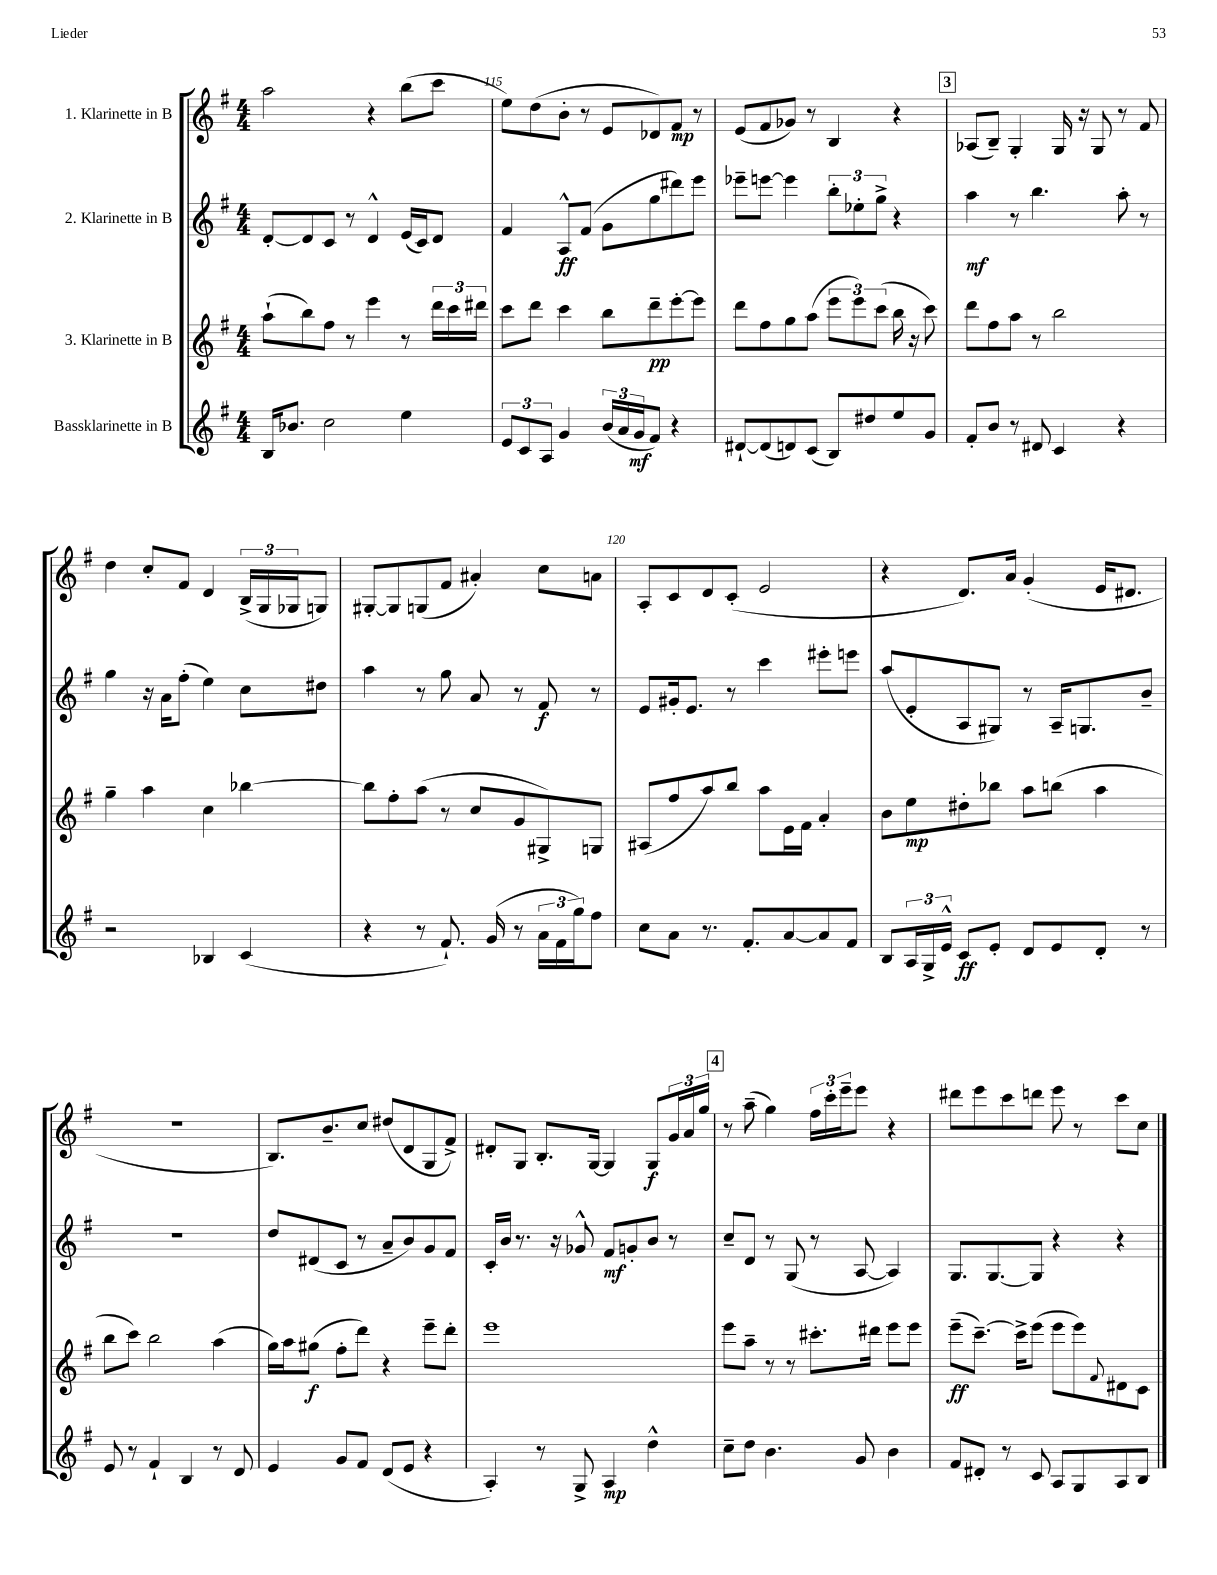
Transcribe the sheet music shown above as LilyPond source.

<<
\new StaffGroup <<
\new Staff = "s0" \with { instrumentName = "1. Klarinette in B" } {
    \clef treble \key g \major \numericTimeSignature \time 4/4
    a''2 r4 b''8( c'''8 |
    e''8) d''8( b'8-. r8 e'8 des'8) fis'8\mp r8 |
    e'8( fis'8 ges'8) r8 b4 r4 |
    \mark \markup { \box "3" } aes8( b8--) g4-. g16 r16 g8 r8 fis'8 |
    d''4 c''8-. fis'8 d'4 \tuplet 3/2 { b16->( g16 ges16 } g8) |
    gis8~-. gis8 g8( fis'8 ais'4-.) c''8 a'8 |
    a8-. c'8 d'8 c'8-.( e'2 |
    r4 d'8.) a'16 g'4-.( e'16 dis'8. |
    R1 |
    b8.) b'8.-- c''8 dis''8( d'8 g8 fis'8->) |
    dis'8-. g8 b8.-. g16~ g4 g8\f \tuplet 3/2 { g'16 a'16 g''16 } |
    \mark \markup { \box "4" } r8 a''8--( g''4) \tuplet 3/2 { fis''16 c'''16-. e'''16-- } e'''8 r4 |
    dis'''8 e'''8 c'''8 d'''8 e'''8 r8 c'''8 c''8 \bar "|." |
}
\new Staff = "s1" \with { instrumentName = "2. Klarinette in B" } {
    \clef treble \key g \major \numericTimeSignature \time 4/4
    d'8~-. d'8 c'8 r8 d'4-^ e'16( c'16) d'8 |
    fis'4 a8-^\ff fis'8( g'8 g''8 dis'''8) e'''8 |
    ees'''8-- e'''8~ e'''4 \tuplet 3/2 { b''8-. ees''8-. g''8-> } r4 |
    \mark \markup { \box "3" } a''4\mf r8 b''4. a''8-. r8 |
    g''4 r16 a'16 fis''8-.( e''4) c''8 dis''8 |
    a''4 r8 g''8 a'8 r8 fis'8\f r8 |
    e'8 gis'16-. e'8. r8 c'''4 eis'''8-. e'''8 |
    a''8( e'8-. a8 gis8) r8 a16-- g8. b'8-- |
    r1 |
    d''8 dis'8( c'8 r8 a'8-- b'8) g'8 fis'8 |
    c'16-. b'16 r8. r16 ges'8-^ fis'8\mf g'8-. b'8 r8 |
    \mark \markup { \box "4" } c''8-- d'8 r8 g8( r8 a8~ a4) |
    g8. g8.~ g8 r4 r4 \bar "|." |
}
\new Staff = "s2" \with { instrumentName = "3. Klarinette in B" } {
    \clef treble \key g \major \numericTimeSignature \time 4/4
    a''8-!( b''8) fis''8 r8 e'''4 r8 \tuplet 3/2 { d'''16 c'''16 dis'''16 } |
    c'''8 d'''8 c'''4 b''8 d'''8--\pp e'''8~-. e'''8 |
    d'''8 fis''8 g''8 a''8( \tuplet 3/2 { e'''8 e'''8) c'''8( } b''16 r16 c'''8) |
    \mark \markup { \box "3" } d'''8 fis''8 a''8 r8 b''2 |
    g''4-- a''4 c''4 bes''4~ |
    bes''8 fis''8-. a''8( r8 c''8 g'8 gis8->) g8 |
    ais8( fis''8 a''8) b''8 a''8 e'16 fis'16 a'4-. |
    b'8 e''8\mp dis''8-. bes''8 a''8 b''8( a''4 |
    b''8 c'''8) b''2 a''4( |
    g''16) a''16 gis''8\f( fis''8-. d'''8) r4 e'''8-- d'''8-. |
    e'''1 |
    \mark \markup { \box "4" } e'''8 a''8-- r8 r8 cis'''8.-. dis'''16 e'''8 e'''8 |
    e'''8--\ff( c'''8.~--) c'''16-> e'''8( e'''8 e'''8) \appoggiatura { fis'8 } dis'8 c'8 \bar "|." |
}
\new Staff = "s3" \with { instrumentName = "Bassklarinette in B" } {
    \clef treble \key g \major \numericTimeSignature \time 4/4
    b16 bes'8. c''2 e''4 |
    \tuplet 3/2 { e'8 c'8 a8 } g'4 \tuplet 3/2 { b'16( a'16 g'16\mf } fis'8) r4 |
    dis'8~-! dis'8( d'8) c'8( b8) dis''8 e''8 g'8 |
    \mark \markup { \box "3" } fis'8-. b'8 r8 dis'8 c'4 r4 |
    r2 bes4 c'4( |
    r4 r8 fis'8.-!) g'16( r8 \tuplet 3/2 { a'16 fis'16 g''16) } fis''8 |
    c''8 a'8 r8. fis'8.-. a'8~ a'8 fis'8 |
    b8 \tuplet 3/2 { a16 g16-> e'16-^ } c'8\ff e'8-. d'8 e'8 d'8-. r8 |
    e'8 r8 fis'4-! b4 r8 d'8 |
    e'4 g'8 fis'8 d'8( e'8 r4 |
    a4-.) r8 g8-> a4\mp d''4-^ |
    \mark \markup { \box "4" } c''8-- d''8 b'4. g'8 b'4 |
    fis'8 dis'8-. r8 c'8 a8 g8 a8 b8 \bar "|." |
}
>>
>>
\layout { \context { \Score currentBarNumber = #114 \override BarNumber.break-visibility = ##(#f #t #t) barNumberVisibility = #(every-nth-bar-number-visible 5) } }
